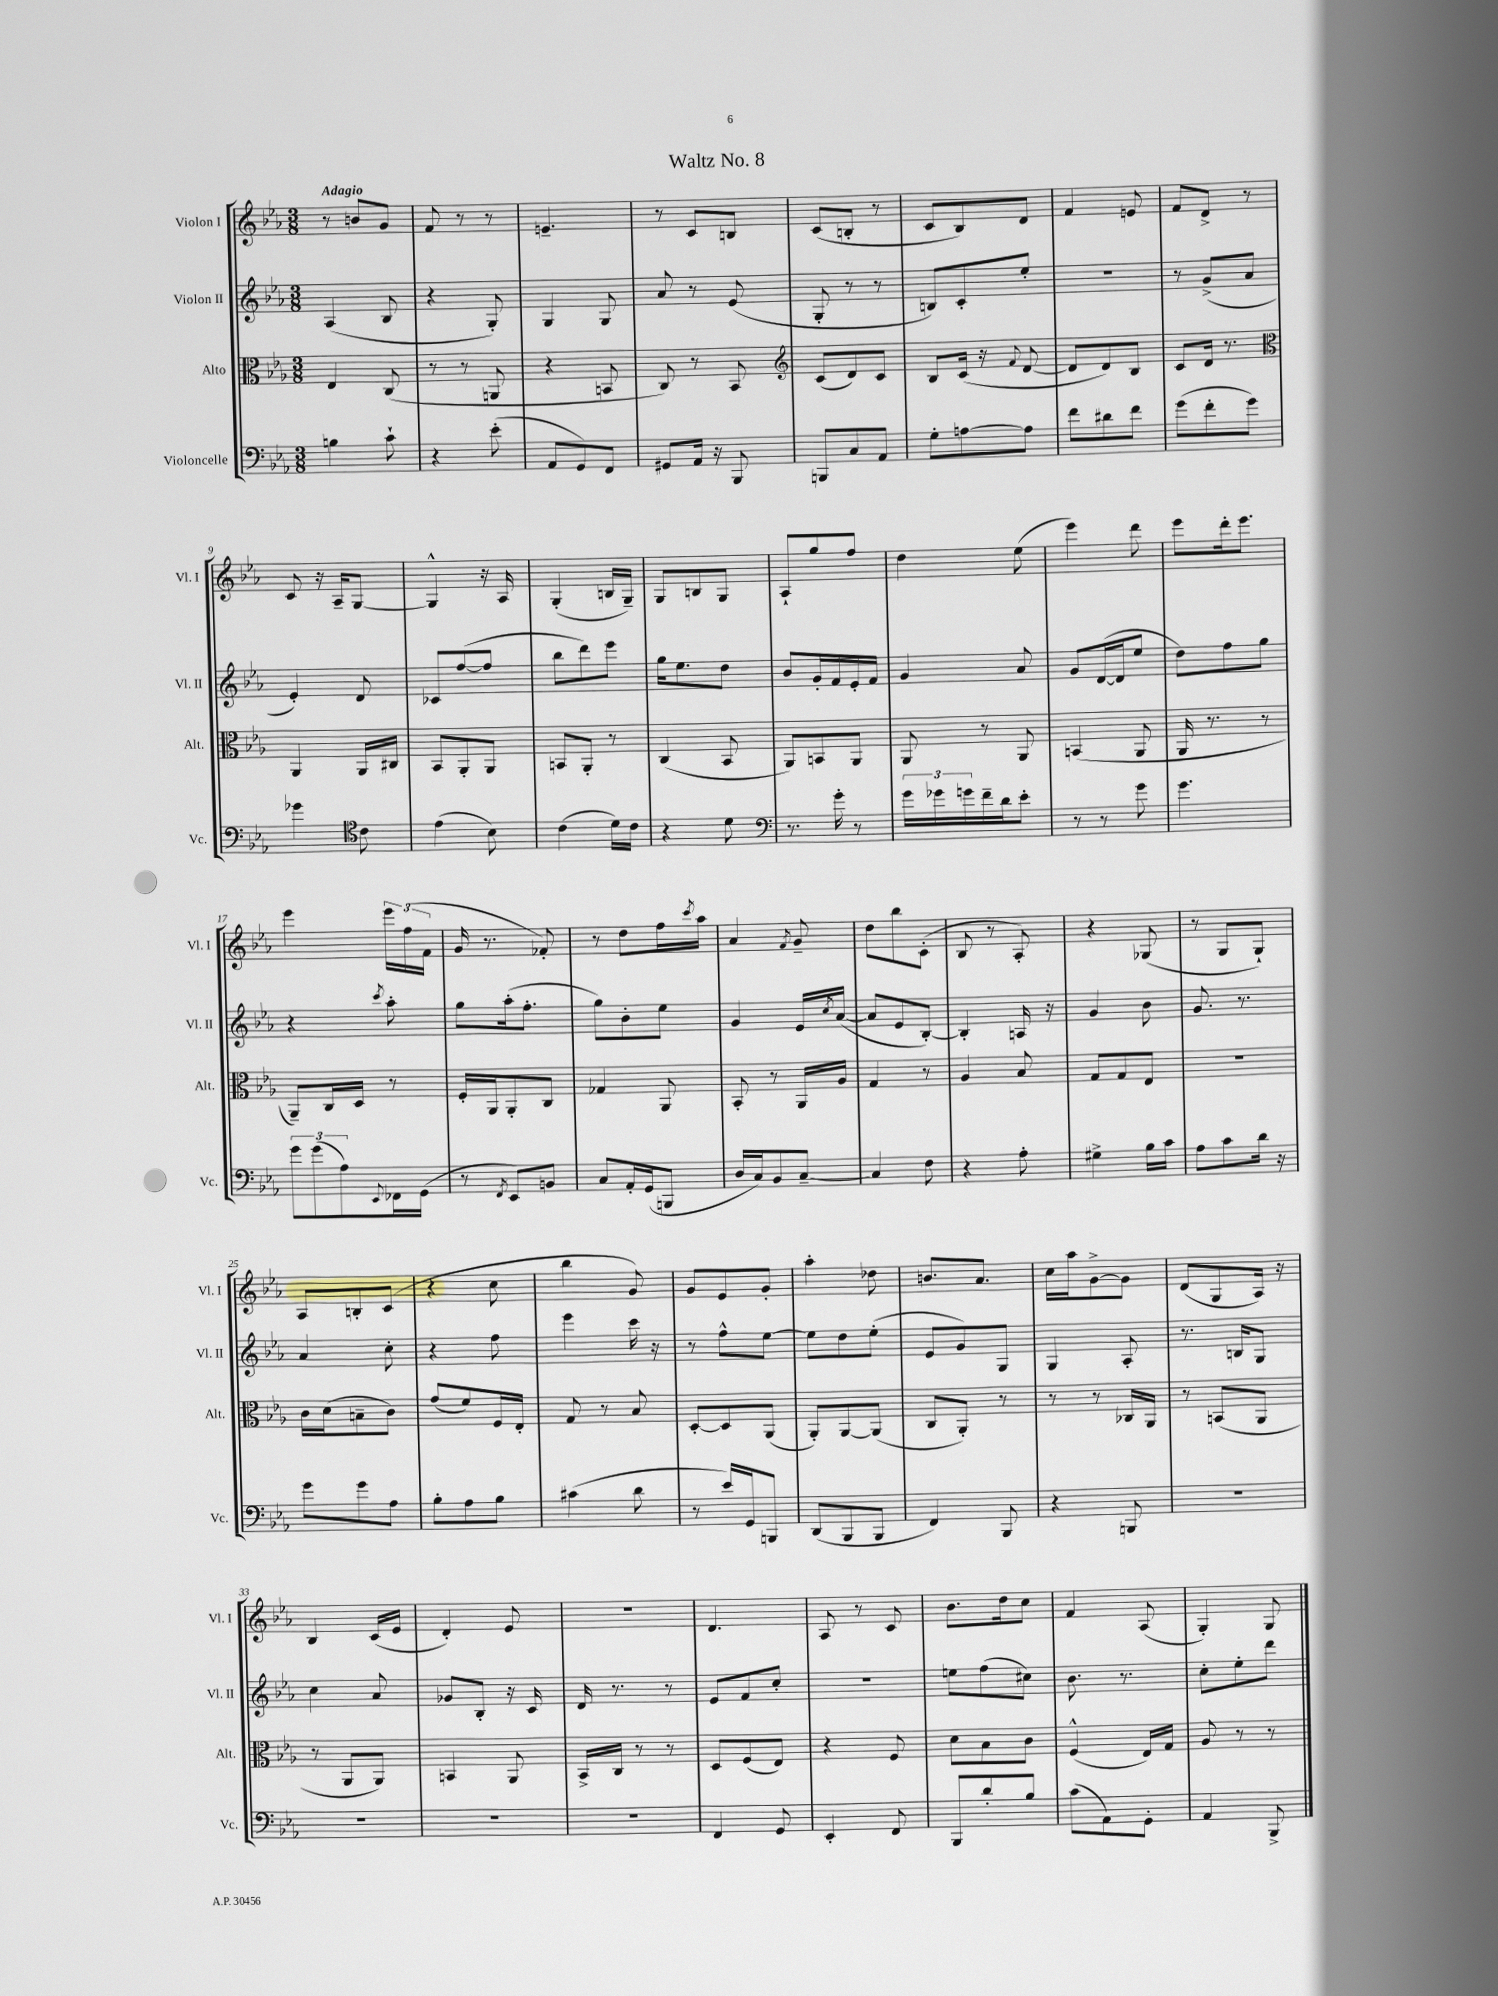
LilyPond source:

\header { title = "Waltz No. 8" }
<<
\new StaffGroup <<
\new Staff = "s0" \with { instrumentName = "Violon I" shortInstrumentName = "Vl. I" } {
    \clef treble \key ees \major \numericTimeSignature \time 3/8 \tempo "Adagio"
    r8 b'8 g'8 |
    f'8 r8 r8 |
    e'4.-- |
    r8 c'8 b8 |
    c'8( b8-. r8 |
    c'8 bes8) d'8 |
    f'4 e'8 |
    f'8 d'8-> r8 |
    c'8 r16 aes16-- g8~ |
    g4-^ r16 aes16 |
    g4-.( b16 g16--) |
    g8 b8 g8 |
    aes8-! g''8 f''8 |
    d''4 ees''8( |
    ees'''4) d'''8 |
    ees'''8 d'''16-. ees'''8. |
    ees'''4 \tuplet 3/2 { ees'''16 f''16( f'16 } |
    g'16 r8. fes'8-.) |
    r8 d''8 f''16 \acciaccatura { c'''8 } aes''16 |
    aes'4 \acciaccatura { f'8 } g'8-- |
    d''8 bes''8 c'8-.( |
    bes8 r8 aes8-.) |
    r4 ges8( |
    r8 g8 g8-!) |
    aes8 b8-. c'8( |
    r4 c''8 |
    bes''4 g'8) |
    g'8 ees'8 g'8-. |
    aes''4-. des''8 |
    b'8. aes'8. |
    c''16 aes''16 g'8~-> g'8 |
    d'8( g8 aes16) r16 |
    bes4 c'16( ees'16 |
    d'4-.) ees'8 |
    R4. |
    d'4. |
    aes8 r8 c'8 |
    bes'8. d''16 c''8 |
    f'4 aes8( |
    g4-.) g8 \bar "|." |
}
\new Staff = "s1" \with { instrumentName = "Violon II" shortInstrumentName = "Vl. II" } {
    \clef treble \key ees \major \numericTimeSignature \time 3/8
    aes4( bes8 |
    r4 g8-.) |
    g4 g8 |
    aes'8 r8 ees'8( |
    g8-. r8 r8 |
    b8) c'8-. ees''8-. |
    R4. |
    r8 g'8->( aes'8 |
    ees'4-.) d'8 |
    ces'8 f''8~( f''8 |
    bes''8 d'''8) ees'''8 |
    g''16 ees''8. d''8 |
    bes'8 g'16-. f'16 ees'16-. f'16 |
    g'4 aes'8 |
    g'8 d'16~( d'16 ees''8 |
    d''8) f''8 g''8 |
    r4 \acciaccatura { c'''8 } aes''8-. |
    g''8 aes''16-.( f''8.-. |
    g''8) bes'8-. ees''8 |
    g'4 ees'16 \acciaccatura { c''8 } aes'16~( |
    aes'8 ees'8 bes8~-.) |
    bes4-. a16 r16 |
    g'4 bes'8 |
    g'8. r8. |
    aes'4 c''8-. |
    r4 f''8 |
    ees'''4 c'''16 r16 |
    r8 f''8-^ ees''8~ |
    ees''8 d''8 ees''8-.( |
    ees'8 g'8) g8 |
    g4 aes8-. |
    r8. b16 g8 |
    c''4 aes'8 |
    ges'8 bes8-. r16 c'16 |
    d'16 r8. r8 |
    ees'8 f'8 c''8-. |
    R4. |
    e''8 f''8( cis''8) |
    bes'8. r8. |
    c''8-. ees''8-. d'''8 \bar "|." |
}
\new Staff = "s2" \with { instrumentName = "Alto" shortInstrumentName = "Alt." } {
    \clef alto \key ees \major \numericTimeSignature \time 3/8
    ees4 c8( |
    r8 r8 a,8 |
    r4 b,8 |
    c8) r8 bes,8 |
    \clef treble c'8( d'8) c'8 |
    bes8 c'16( r16 \appoggiatura { f'8 } d'8~ |
    d'8 d'8) bes8 |
    c'8 d'16 r8. |
    \clef alto aes,4 aes,16 cis16 |
    bes,8 aes,8-. aes,8 |
    b,8 aes,8-. r8 |
    c4( bes,8 |
    aes,8) b,8 aes,8 |
    aes,8 r8 aes,8 |
    b,4( aes,8 |
    aes,16 r8. r8 |
    aes,8--) c16 d16 r8 |
    f16-. aes,16 aes,8-. c8 |
    ges4 aes,8 |
    bes,8-. r8 aes,16 aes16 |
    g4 r8 |
    aes4 bes8 |
    g8 g8 ees8 |
    R4. |
    c'16 d'16( b8-- c'8) |
    g'8( f'8) f16 ees16-. |
    g8 r8 bes8 |
    d8~-. d8 aes,8( |
    aes,8-.) aes,8~ aes,8( |
    c8 aes,8-.) r8 |
    r8 r8 ces16 aes,16 |
    r8 b,8( aes,8 |
    r8 aes,8 aes,8) |
    b,4 aes,8 |
    bes,16-> c16 r8 r8 |
    d8 f8( ees8) |
    r4 f8 |
    d'8 bes8 c'8 |
    f4-^( ees16) g16 |
    aes8 r8 r8 \bar "|." |
}
\new Staff = "s3" \with { instrumentName = "Violoncelle" shortInstrumentName = "Vc." } {
    \clef bass \key ees \major \numericTimeSignature \time 3/8
    b4 c'8-! |
    r4 ees'8-.( |
    aes,8 g,8) f,8 |
    gis,8 aes,16 r16 bes,,8 |
    b,,8 c8 aes,8 |
    g8-. a8~ a8 |
    f'8 dis'8 f'8 |
    g'8( f'8-. g'8) |
    ges'4 \clef tenor c'8 |
    ees'4( bes8) |
    c'4( d'16) c'16 |
    r4 d'8 |
    \clef bass r8. g'16-. r8 |
    \tuplet 3/2 { g'16 ges'16 g'16 } f'16-- d'16 ees'8-. |
    r8 r8 g'8 |
    g'4. |
    \tuplet 3/2 { g'8 g'8( aes8) } \appoggiatura { ees,8 } fes,16 g,16( |
    r8 \acciaccatura { f,8 } ees,8) b,8 |
    c8 aes,16-. g,16( b,,8 |
    d16 c16) bes,8 c8~-- |
    c4 f8 |
    r4 aes8-. |
    gis4-> bes16 c'16 |
    aes8 c'8 d'16 r16 |
    g'8 g'8 aes8 |
    bes8-. aes8 bes8 |
    cis'4( d'8 |
    r8 ees'16) g,16 b,,8 |
    d,8( bes,,8 bes,,8 |
    f,4) bes,,8 |
    r4 b,,8 |
    R4. |
    R4. |
    R4. |
    R4. |
    f,4 g,8 |
    ees,4-. f,8 |
    bes,,8 d'8-. bes8 |
    c'8( aes,8) g,8-. |
    aes,4 bes,,8-> \bar "|." |
}
>>
>>
